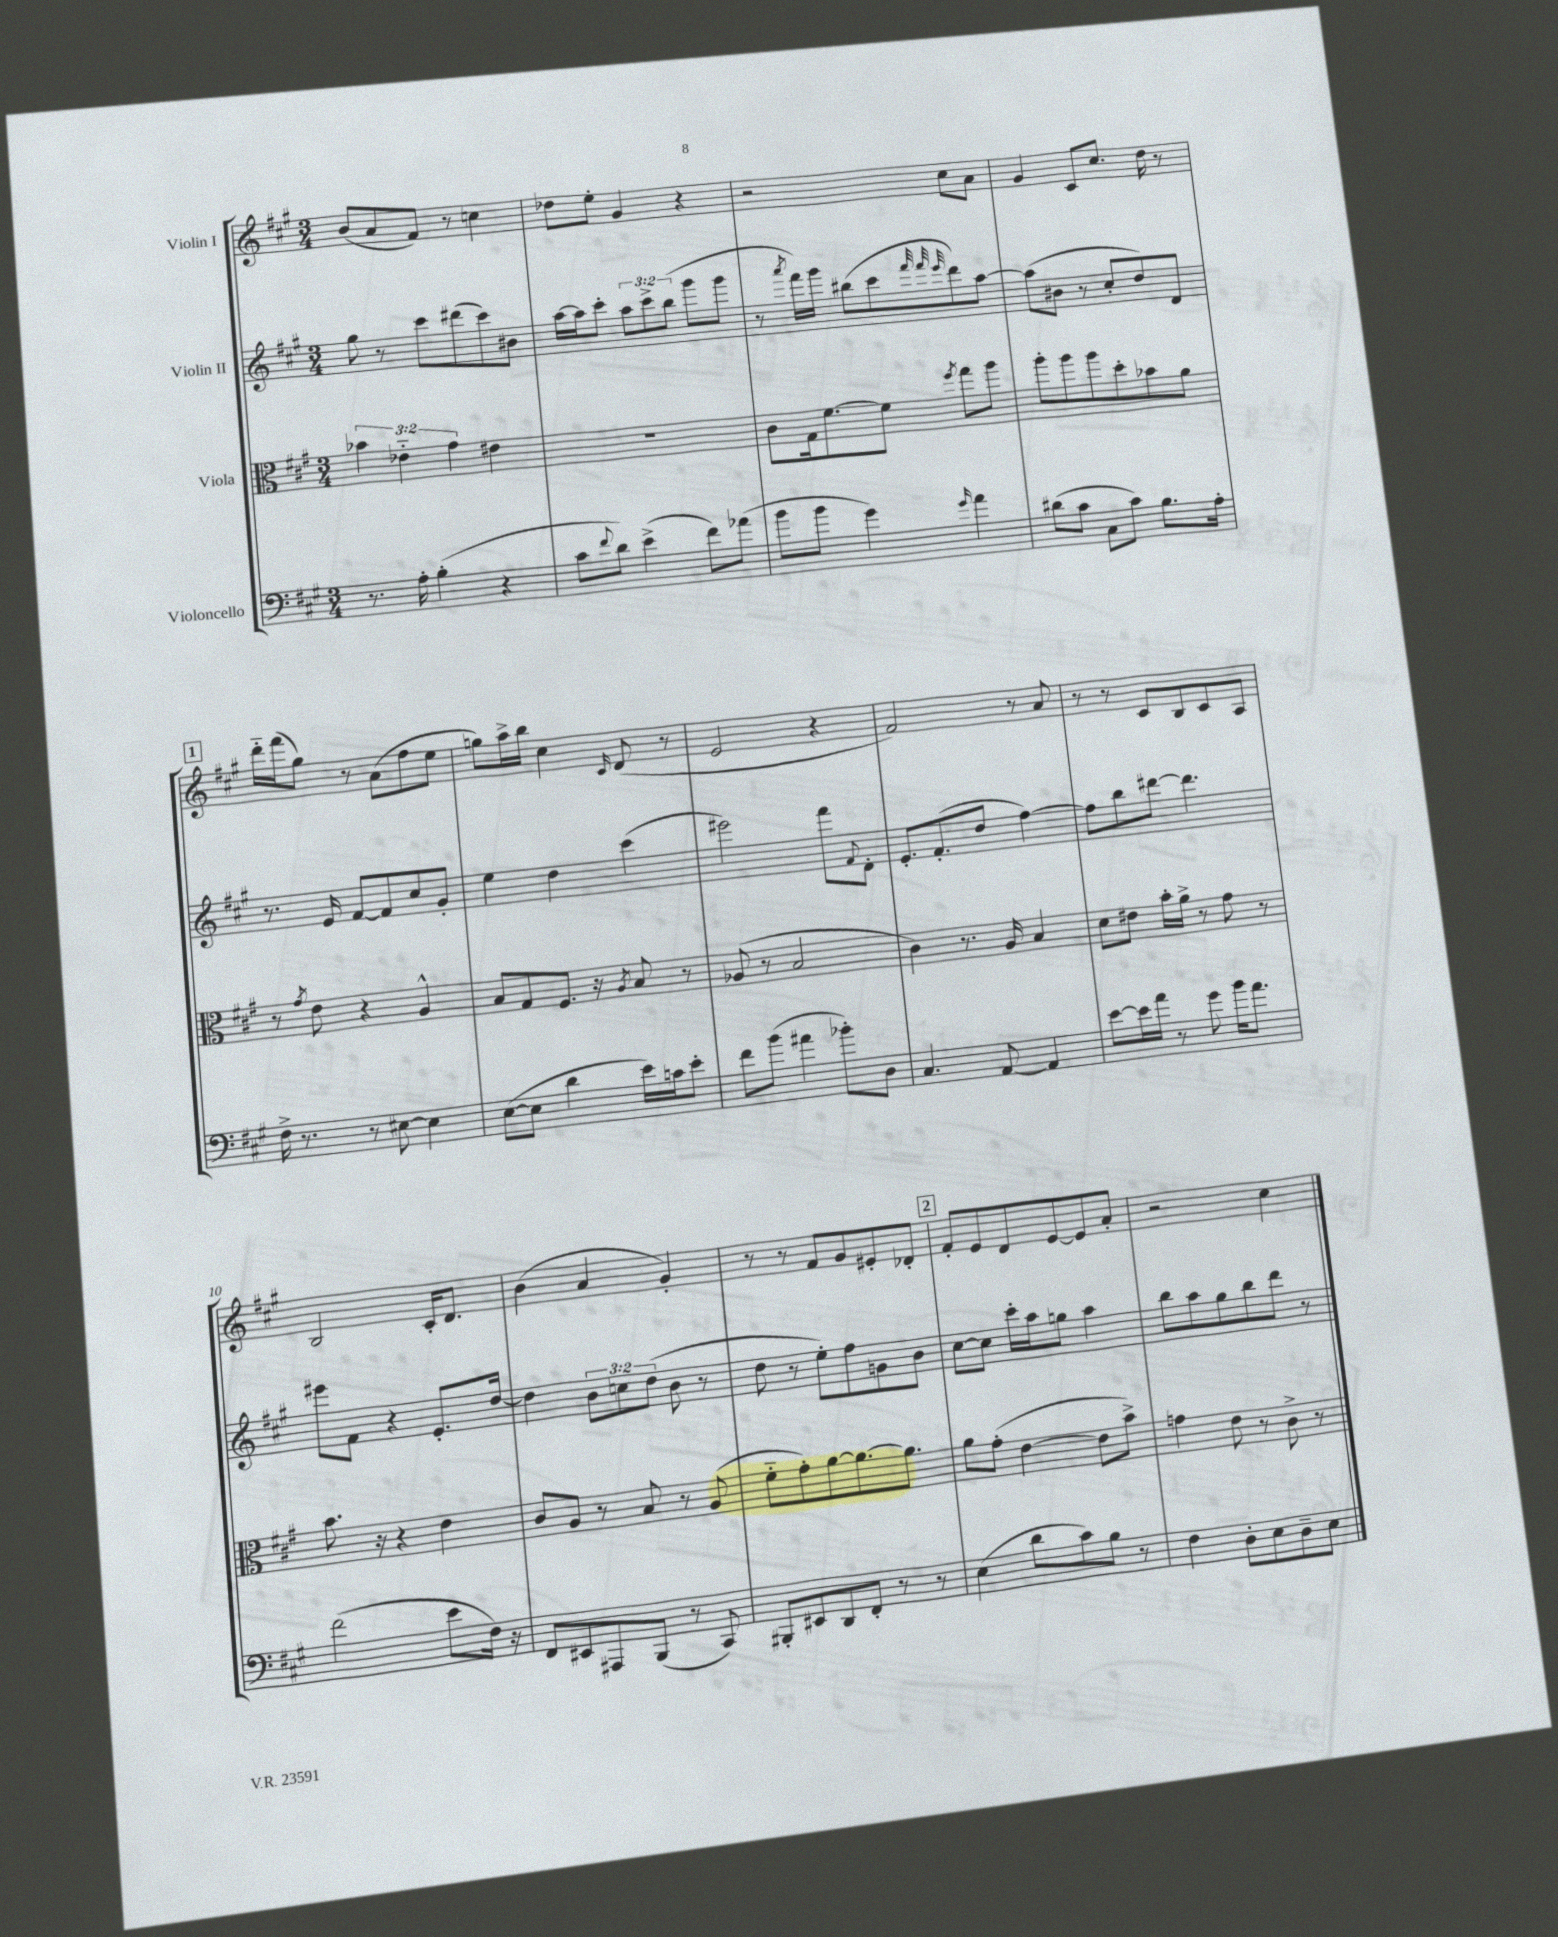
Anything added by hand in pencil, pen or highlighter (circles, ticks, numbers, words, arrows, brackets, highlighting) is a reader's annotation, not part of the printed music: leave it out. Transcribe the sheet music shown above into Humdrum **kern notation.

**kern	**kern	**kern	**kern
*staff4	*staff3	*staff2	*staff1
*clefF4	*clefC3	*clefG2	*clefG2
*k[f#c#g#]	*k[f#c#g#]	*k[f#c#g#]	*k[f#c#g#]
*M3/4	*M3/4	*M3/4	*M3/4
8.r	6b-\	8gg#\	(8b/L
.	.	8r	8a/
.	6e-'~\	.	.
16A'\	.	.	.
(4B'\	.	8ccc#\L	8f#/J)
.	6g#\	.	.
.	.	(8ddd#\	8r
4r	4e#\	8ccc#\)	4cc\
.	.	8b#\J	.
=	=	=	=
8c#\L	2.r	[16aa\LL	8dd-\L
.	.	16aa\]J	.
8qqf#/	.	.	.
8d\J)	.	8ccc#'\J	8ee'\J
(4e^\	.	12aa\L	4g#/
.	.	12ccc#^\	.
.	.	(12bb\J	.
8f#\L)	.	8ggg#\L	4r
(8a-\J	.	8ggg#\J	.
=	=	=	=
8b\L	8c#\L	8r	2r
.	.	8qaaa/	.
8b\J	16G#\k	16fff#\LL)	.
.	[8.f#\	16ggg#\JJ	.
4g#\)	.	(8bb#\L	.
.	8f#\]J	8ccc#\	.
.	.	32qqfff#/	.
.	.	32qqfff#/	.
16qqg#/	8qff#/	32qqeee/	.
4a\	8gg#\L	8ddd\)	8cc#\L
.	8aa\J	[8aa\J	8a\J
=	=	=	=
(8d#\L	8aa'\L	(8aa\]L	4g#/
8c#\J	8aa\	8b#\J	.
8C#\L	8aa\	8r	8c#/L
8c#\J)	8dd'\	8cc#'/L	8.cc#/J
8.B\L	8b-\	8dd/)	.
.	.	.	16dd\
.	8a\J	8d/J	8r
16A'\Jk	.	.	.
=	=	=	=
16F#^\	8r	8.r	16ddd'~\LL
8.r	.	.	(16fff#\J
.	8qg#/	.	.
.	8e\	.	8gg#\J)
.	.	16e/	.
8r	4r	[8f#/L	8r
[8E#\	.	8f#/]	(8a\L
4E#\]	4A^^/	8cc#/	8ff#\
.	.	8g#'/J	8ee\J
=	=	=	=
([8E\L	8B/L	4ee\	8gg\L)
8E\]J	8G#/	.	16aa^\L
.	.	.	16bb\JJ
4d\	8.F#/J	4dd\	4cc#\
.	16r	.	.
.	8qA/	.	16qqc#/
16e\LL)	8B/	(4ccc#\	(8d/
16c\J	.	.	.
8e'\J	8r	.	8r
=	=	=	=
8f#\L	(8A-/	2eee#\)	2e/
(8b\J	8r	.	.
4a#\	2B/	.	.
8b-'\L)	.	8fff#\L	4r
.	.	8qqf#/	.
8D\J	.	8d'\J	.
=	=	=	=
4.C#/	4c#\)	8.e'/L	2f#/)
.	.	(8.f#'/	.
.	8.r	.	.
[8AA/	.	8dd/J	.
.	16A/	.	.
4AA/]	4B/	[4ff#\)	8r
.	.	.	8a/
=	=	=	=
[8e\L	8d\L	8ff#\]L	8r
16e\]L	8e#\J	8bb\	8r
16a\JJ	.	.	.
8r	16b'\LL	[8ddd#\J	8c#/L
.	16a^\JJ	.	.
8g#\	8r	4.ddd#\]	8B/
16b\LK	8g#\	.	8c#/
8.a\J	.	.	.
.	8r	.	8A/J
=	=	=	=
(2f#\	8.b\	8eee#\L	2B/
.	.	8f#\J	.
.	16r	.	.
.	4r	4r	.
8e\L	4e\	8.e'/L	16c#'/LK
.	.	.	8.d/J
16F#\Jk)	.	.	.
16r	.	[16dd/Jk	.
=	=	=	=
8FF#/L	8c#/L	4dd\]	(4b\
8EE#/	8A/J	.	.
8AAA#/	8r	12b\L	4a/
.	.	12cc\	.
(8BBB/J	8B/	.	.
.	.	(12dd\J	.
8r	8r	8b\	4g#'/)
8CC#/)	(8A/	8r	.
=	=	=	=
8BBB#'/L	8f#'~\L	8dd\	8r
8EE#/	8g#'\)	8r	8r
8DD/	[8a\	8ee'\L)	8f#/L
8FF#'/J	8.a\_	8ff#\	8g#/
8r	.	8g\	8e#'/
.	8.a\]J	.	.
8r	.	8b\J	8d-'/J
=	=	=	=
(4E\	8a\L	[8cc#\L	8f#'/L
.	(8g#'\J	8cc#\]J	8e/
8d\L	[4e\	16ccc#'\LL	8d/
.	.	16aa\J	.
8c#\)	.	8gg\J	[8e/
8B\J	8e\]L	4aa\	8e/]
8r	8b^\J)	.	8a'/J
=	=	=	=
4F#\	4g\	8bb\L	2r
.	.	8aa\	.
8D'\L	8e\	8gg#\	.
8E\	8r	8bb\	.
8D~\	8c#^\	8ddd\J	4cc#\
8E\J	8r	8r	.
==	==	==	==
*-	*-	*-	*-
